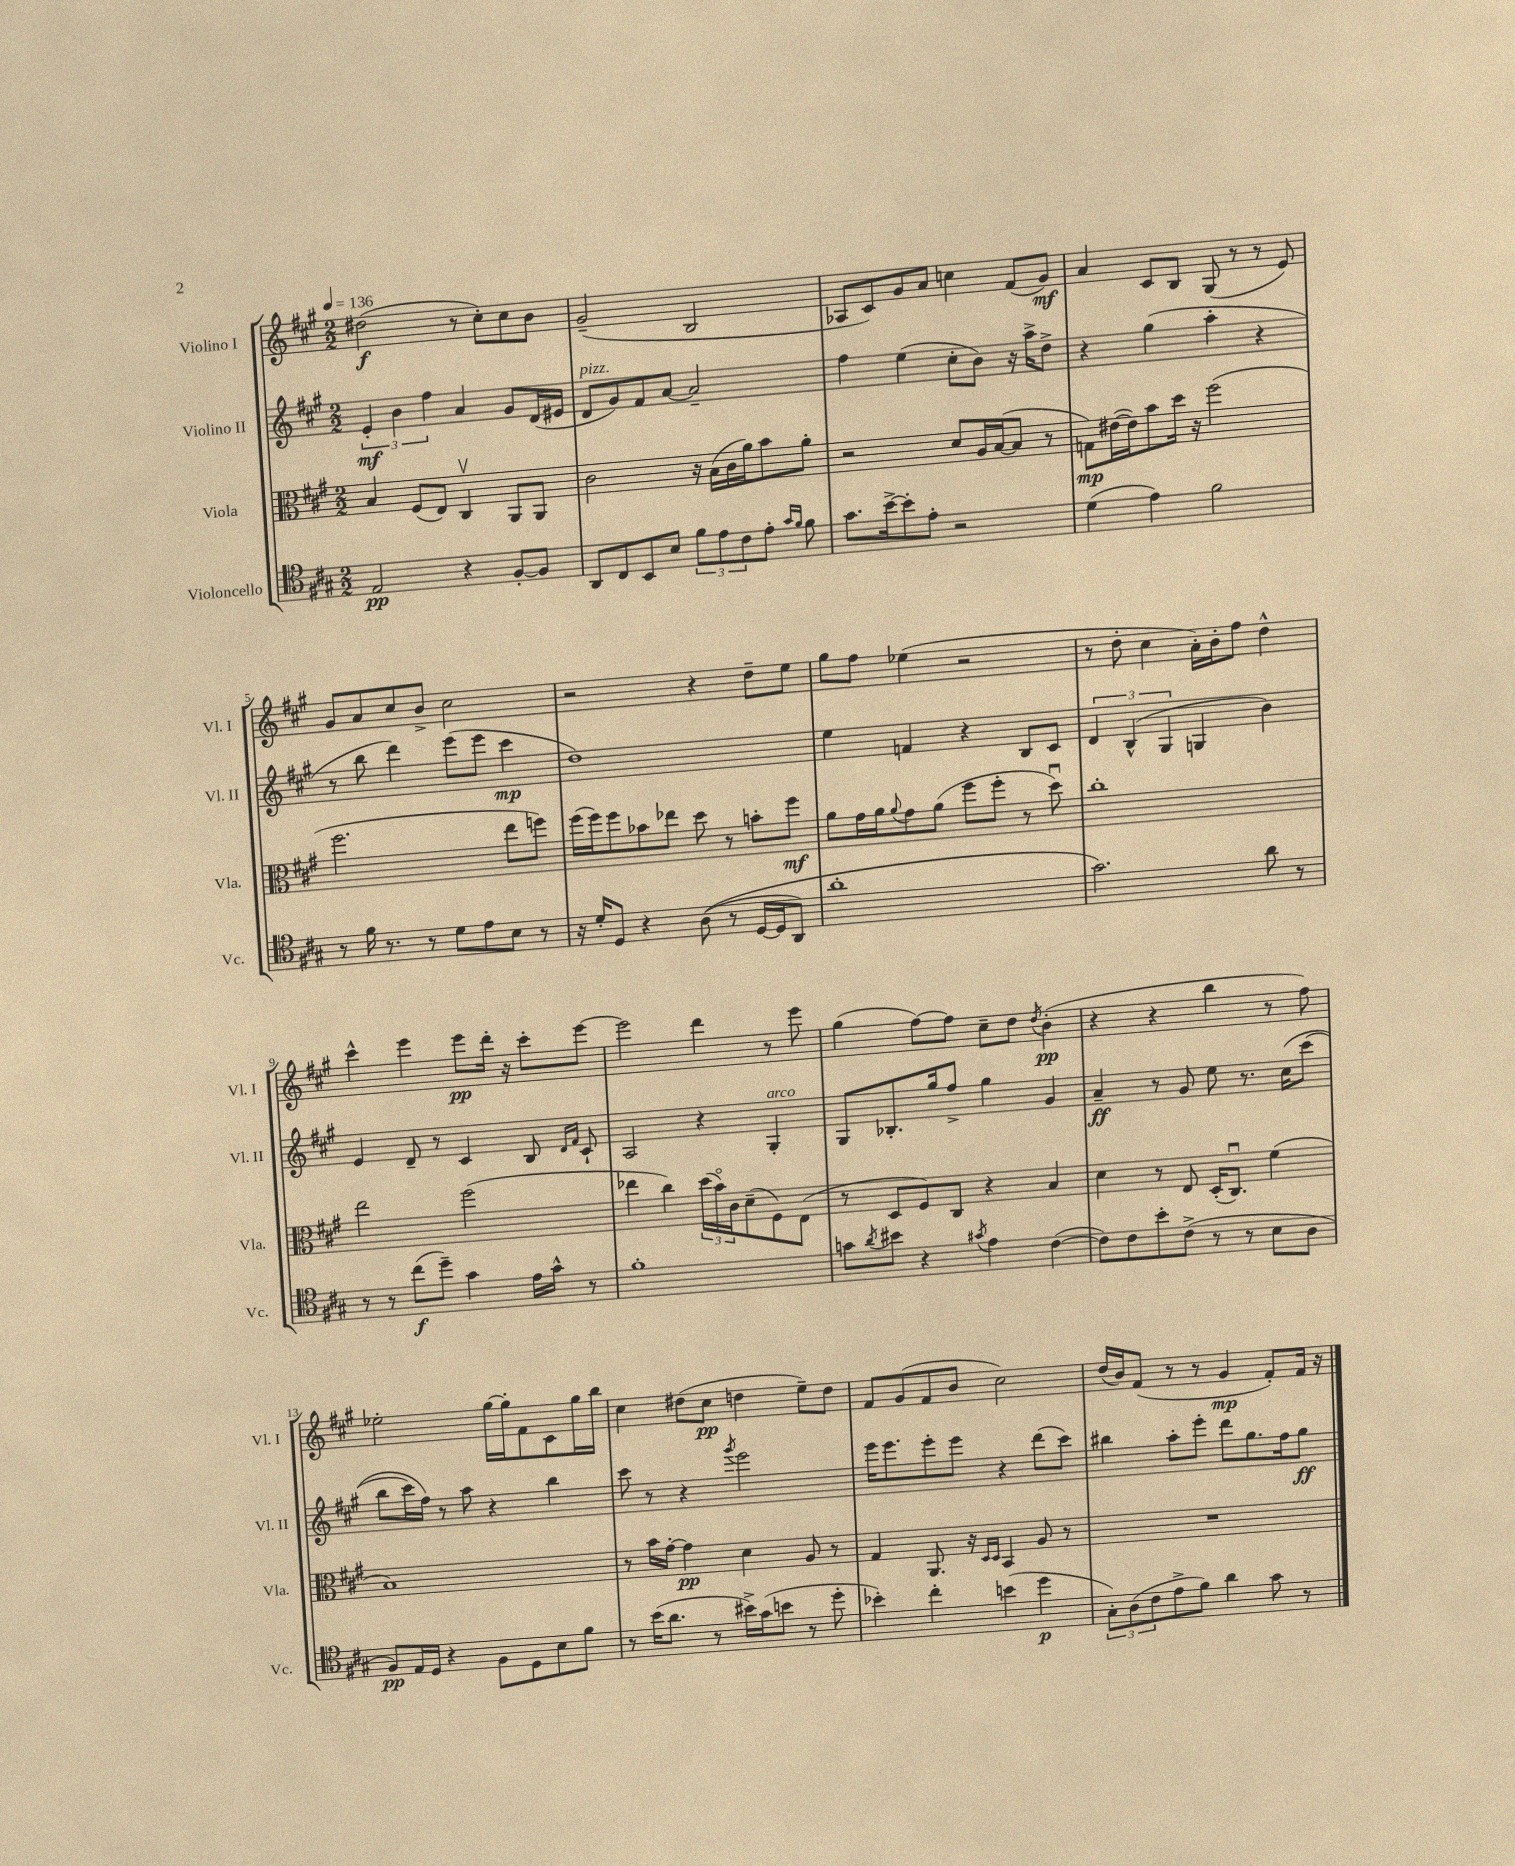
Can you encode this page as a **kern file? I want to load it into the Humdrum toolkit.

**kern	**kern	**kern	**kern
*staff4	*staff3	*staff2	*staff1
*clefC4	*clefC3	*clefG2	*clefG2
*k[f#c#g#]	*k[f#c#g#]	*k[f#c#g#]	*k[f#c#g#]
*M2/2	*M2/2	*M2/2	*M2/2
*MM136	*MM136	*MM136	*MM136
2E	4B	6e'	(2dd#
.	.	6b	.
.	(8F#	.	.
.	.	6ff#	.
.	8E)	.	.
4r	4C#v	4a	8r
.	.	.	8cc#')
[8F#'	8AA	8g#	8cc#
8F#]	8AA	(16d	8b
.	.	16e#	.
=	=	=	=
8AA	2c#	8d	(2g#~
8C#	.	8g#)	.
8BB	.	8f#	.
8B	.	[8a	.
12f#	16r	2a~]	2B
.	(16B	.	.
12e	.	.	.
.	16c#	.	.
12c#	.	.	.
.	16a)	.	.
8e'	8b	.	.
16qqg#	.	.	.
16qqf#	.	.	.
8f#	8a'	.	.
=	=	=	=
8.g#	2r	4ff#	8A-
.	.	.	8c#)
[16b^	.	.	.
8b']	.	(4ee	8g#
8e'	.	.	8a
2r	8d	8cc#'	4cc
.	16A	8b)	.
.	([16B	.	.
.	8B]	16r	(8f#
.	.	16aa^	.
.	8r	8dd^	8g#)
=	=	=	=
(4d	8G)	4r	4a
.	([16e#	.	.
.	16e#])	.	.
4e)	8b	(4gg#	8c#
.	16dd	.	8B
.	16r	.	.
2f#	(2ff#	4aa'	(8G#
.	.	.	8r
.	.	4r	8r
.	.	.	8e)
=	=	=	=
8r	2.ff#	8r	8g#
16f#	.	8bb	8a
8.r	.	.	.
.	.	4ddd)	8cc#
8r	.	.	8b^
8d	.	(8eee	2cc#
8e	.	8eee	.
8B	8ee	4ccc#	.
8r	8ff)	.	.
=	=	=	=
16r	(16ff#	1dd)	2r
16d'	16ff#)	.	.
8D	8ff#	.	.
4r	8b-	.	.
.	8ee-	.	.
&((8A	8dd	.	4r
8r	8r	.	.
[16D	8b'	.	8dd~
16D]	.	.	.
8AA)	8ff#	.	8ee
=	=	=	=
1a'	8a	4ee	8gg#
.	16g#	.	8ff#
.	16a	.	.
.	8qqa	.	.
.	8g#	4f	(4ee-
.	(8a	.	.
.	8ff#	4r	2r
.	8ff#'	.	.
.	8r	8B	.
.	8ddu)	8c#	.
=	=	=	=
2.g#&)	1cc#'	6d	8r
.	.	.	8dd'
.	.	(6B^^	.
.	.	.	4cc#
.	.	6G#	.
.	.	4G	16a')
.	.	.	16b'
.	.	.	8ff#
8a	.	4b)	4dd^^
8r	.	.	.
=	=	=	=
8r	2ee	4e	4ccc#^^
8r	.	.	.
(8cc#	.	8d~	4eee
8dd~)	.	8r	.
4g#	(2ff#	4c#	8eee
.	.	.	16ddd'
.	.	.	16r
16e	.	8B	8ccc#'
16g#^^	.	.	.
.	.	16qqd	.
.	.	16qqf#	.
8r	.	8c#`	[8eee
=	=	=	=
1f#'	4ee-	2A	2eee]
.	4cc#)	.	.
.	(24dd	4r	4ddd
.	24bo)	.	.
.	24c#	.	.
.	(8d~	.	.
.	8F#)	4G#'	8r
.	(8E	.	8eee
=	=	=	=
8g	8r	8G#	(4gg#
8qa	.	.	.
8b#	8D	8.B-'	.
4r	8F#)	.	[8ff#)
.	.	16gg#	.
.	8C#	8ff#^	8ff#]
8qg#	.	.	.
4e	4r	4gg#	8cc#~
.	.	.	8dd
.	.	.	8qdd
([4c#	4B	4g#	(4b'
=	=	=	=
8c#])	4d	4a~	4r
8c#	.	.	.
8b'	8r	8r	4r
(8c#^	8E	8g#	.
8r	(16D'	8ee	4bb
.	8.C#u)	.	.
8r	.	8.r	.
8B	(4f#	.	8r
.	.	&(16cc#	.
8A	.	(8ccc#	8ff#)
=	=	=	=
8F#)	1B)	8bb	2ee-'
16E	.	16ccc#)	.
16D	.	16ff#&)	.
4r	.	8r	.
.	.	8aa	.
8F#	.	4r	[16gg#
.	.	.	16gg#']
8D	.	.	8f#
8B	.	4bb	8c#
8f#	.	.	16gg#
.	.	.	16bb
=	=	=	=
8r	8r	8ccc#	4cc#
(16b	16b	8r	.
8.a	[16g#'	.	.
.	4g#]	4r	(8dd#
8r	.	.	8cc#
.	.	8qggg#	.
16b#^)	4d	2eee	4dd
(16g#	.	.	.
8b	.	.	.
8r	8A	.	8ee~)
8dd'	8r	.	8dd
=	=	=	=
4b-')	4G#	16eee	8f#
.	.	8.eee	.
.	.	.	(8g#
4cc#'	8.AA	8eee'	8f#
.	.	8eee	8b
.	16r	.	.
.	16qqD	.	.
.	16qqD	.	.
(4b	4BB	4r	2cc#)
4dd	8A	(8ddd	.
.	8r	8ccc#)	.
=	=	=	=
12G#')	1r	4bb#	(16dd
.	.	.	16b)
(12A	.	.	.
.	.	.	(8f#
12c#	.	.	.
8e^	.	8aa'	8r
8f#)	.	8eee'	8r
4a	.	8ddd	4g#
.	.	8.gg#	.
8g#	.	.	8f#')
.	.	16ff#	.
8r	.	8gg#	16f#
.	.	.	16r
==	==	==	==
*-	*-	*-	*-
